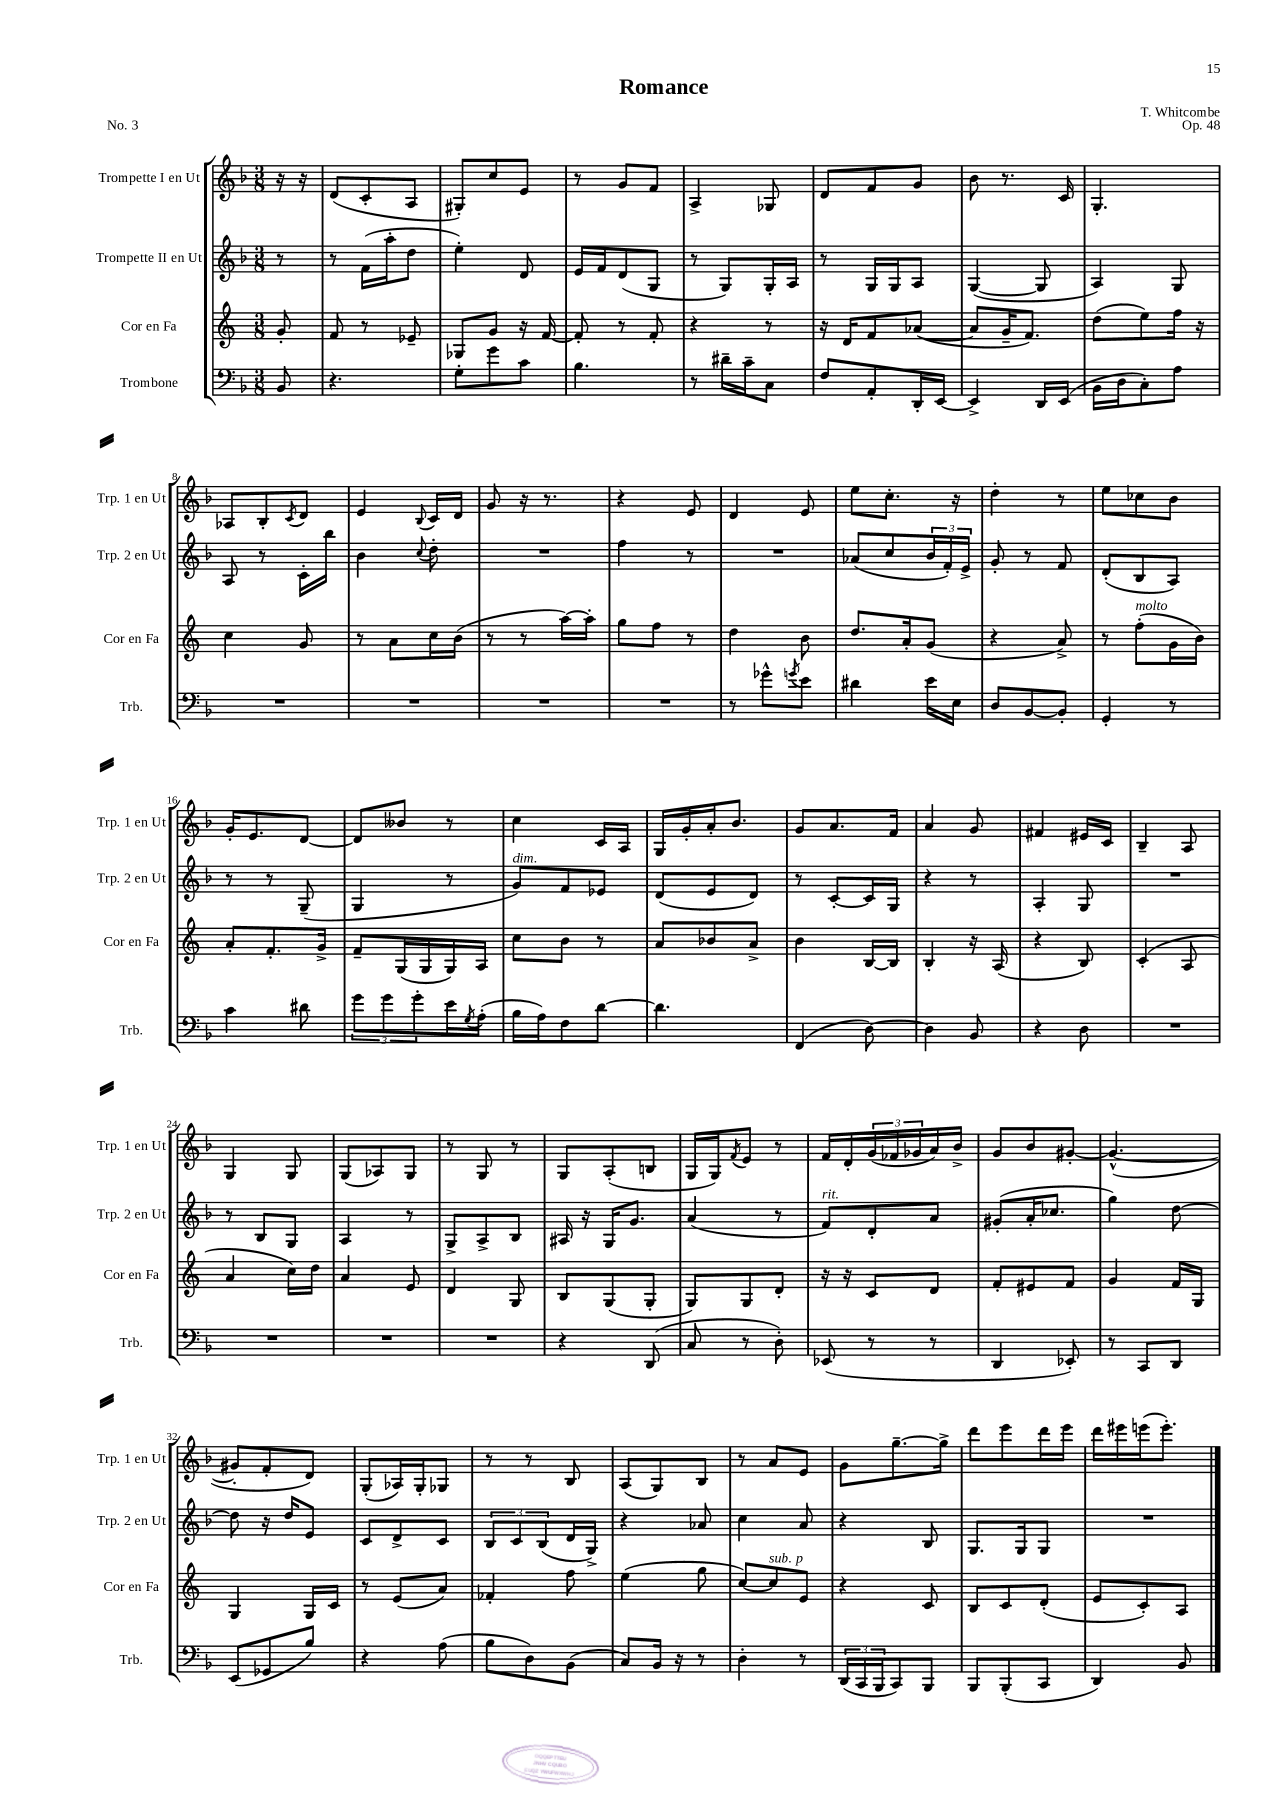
\header { title = "Romance" composer = "T. Whitcombe" opus = "Op. 48" piece = "No. 3" }
<<
\new StaffGroup <<
\new Staff = "s0" \with { instrumentName = "Trompette I en Ut" shortInstrumentName = "Trp. 1 en Ut" } {
    \clef treble \key f \major \numericTimeSignature \time 3/8 \partial 8
    r16 r16 |
    d'8( c'8-. a8 |
    gis8-.) c''8 e'8 |
    r8 g'8 f'8 |
    a4-> ges8 |
    d'8 f'8 g'8 |
    bes'8 r8. c'16 |
    g4.-. |
    aes8 bes8-. \acciaccatura { c'8 } d'8 |
    e'4 \appoggiatura { bes8 } c'16 d'16 |
    g'8 r16 r8. |
    r4 e'8 |
    d'4 e'8 |
    e''8 c''8.-. r16 |
    d''4-. r8 |
    e''8 ces''8 bes'8 |
    g'16-. e'8. d'8~ |
    d'8 beses'8 r8 |
    c''4 c'16 a16 |
    g16 g'16-. a'16-. bes'8. |
    g'8 a'8. f'16 |
    a'4 g'8 |
    fis'4 eis'16 c'16 |
    bes4-- a8 |
    g4 g8 |
    g8( aes8) g8 |
    r8 g8 r8 |
    g8 a8-.( b8 |
    g16 g16) \acciaccatura { f'8 } e'8 r8 |
    f'16 d'16-. \tuplet 3/2 { g'16( fes'16 ges'16 } a'16) bes'16-> |
    g'8 bes'8 gis'8~-. |
    gis'4.~-^( |
    gis'8-. f'8-. d'8) |
    g8-.( aes16) g16-. ges8 |
    r8 r8 bes8 |
    a8( g8) bes8 |
    r8 a'8 e'8 |
    g'8 g''8.~-- g''16-> |
    d'''8 e'''8 d'''16 e'''16 |
    d'''16 eis'''16 e'''16( e'''8.-.) \bar "|." |
}
\new Staff = "s1" \with { instrumentName = "Trompette II en Ut" shortInstrumentName = "Trp. 2 en Ut" } {
    \clef treble \key f \major \numericTimeSignature \time 3/8 \partial 8
    r8 |
    r8 f'16( a''16-. d''8 |
    e''4-.) d'8 |
    e'16 f'16 d'8( g8 |
    r8 g8) g16-. a16 |
    r8 g16 g16 a8 |
    g4~( g8 |
    a4) g8 |
    a8 r8 c'16-. bes''16 |
    bes'4 \appoggiatura { c''8 } d''8-. |
    R4. |
    f''4 r8 |
    R4. |
    aes'8( c''8 \tuplet 3/2 { bes'16 f'16-.) e'16-> } |
    g'8-. r8 f'8 |
    d'8-.( bes8 a8) |
    r8 r8 g8--( |
    g4 r8 |
    g'8^\markup { \italic "dim." }) f'8 ees'8 |
    d'8( e'8 d'8) |
    r8 c'8~-. c'16 g16 |
    r4 r8 |
    a4-. g8 |
    R4. |
    r8 bes8 g8 |
    a4 r8 |
    g8-> a8-> bes8 |
    ais16 r16 g16 g'8. |
    a'4( r8 |
    f'8^\markup { \italic "rit." }) d'8-. a'8 |
    gis'8-.( a'16-. ces''8. |
    g''4) d''8~ |
    d''8 r16 d''16 e'8 |
    c'8 d'8-> c'8 |
    \tuplet 3/2 { bes8 c'8 bes8( } d'16 g16->) |
    r4 aes'8 |
    c''4 a'8 |
    r4 bes8 |
    g8. g16 g8 |
    R4. \bar "|." |
}
\new Staff = "s2" \with { instrumentName = "Cor en Fa" shortInstrumentName = "Cor en Fa" } {
    \clef treble \key c \major \numericTimeSignature \time 3/8 \partial 8
    g'8-. |
    f'8 r8 ees'8-- |
    ges8 g'8 r16 f'16~ |
    f'8-. r8 f'8-. |
    r4 r8 |
    r16 d'16 f'8 aes'8~( |
    aes'8 g'16-- f'8.) |
    d''8( e''8) f''16 r16 |
    c''4 g'8 |
    r8 a'8 c''16 b'16( |
    r8 r8 a''16~) a''16-. |
    g''8 f''8 r8 |
    d''4 b'8 |
    d''8. a'16-. g'8( |
    r4 a'8->) |
    r8 f''8-.^\markup { \italic "molto" }( g'16 b'16) |
    a'8-. f'8.-. g'16-> |
    f'8-- g16( g16 g16) a16 |
    c''8 b'8 r8 |
    a'8 bes'8 a'8-> |
    b'4 b16~ b16 |
    b4-. r16 a16( |
    r4 b8) |
    c'4-.( a8 |
    a'4 c''16) d''16 |
    a'4 e'8 |
    d'4 g8 |
    b8 g8( g8-. |
    g8) g8 d'8-. |
    r16 r16 c'8 d'8 |
    f'8-. eis'8 f'8 |
    g'4 f'16 g16 |
    g4 g16 c'16 |
    r8 e'8( a'8) |
    fes'4-. f''8 |
    e''4( g''8 |
    c''8~) c''8^\markup { \italic "sub. p" } e'8 |
    r4 c'8 |
    b8 c'8 d'8-.( |
    e'8 c'8-.) a8 \bar "|." |
}
\new Staff = "s3" \with { instrumentName = "Trombone" shortInstrumentName = "Trb." } {
    \clef bass \key f \major \numericTimeSignature \time 3/8 \partial 8
    bes,8 |
    r4. |
    g8-. g'8 c'8 |
    bes4. |
    r8 dis'16-- c'16-- c8 |
    f8 a,8-. d,16-. e,16~ |
    e,4-> d,16 e,16( |
    bes,16 d16 c8-.) a8 |
    R4. |
    R4. |
    R4. |
    R4. |
    r8 ges'8-^ \acciaccatura { g'8 } e'8 |
    dis'4 e'16 e16 |
    d8 bes,8~ bes,8-. |
    g,4-. r8 |
    c'4 dis'8 |
    \tuplet 3/2 { g'8 g'8 g'8-. } e'16 \acciaccatura { g8 } a16-.( |
    bes16 a16) f8 d'8~ |
    d'4. |
    f,4( d8~) |
    d4 bes,8 |
    r4 d8 |
    R4. |
    R4. |
    R4. |
    R4. |
    r4 d,8( |
    c8 r8 d8-.) |
    ees,8( r8 r8 |
    d,4 ees,8-.) |
    r8 c,8 d,8 |
    e,8( ges,8 bes8) |
    r4 a8( |
    bes8 d8) bes,8( |
    c8) bes,16 r16 r8 |
    d4-. r8 |
    \tuplet 3/2 { d,16( c,16 bes,,16 } c,8) bes,,8 |
    bes,,8 bes,,8-.( c,8 |
    d,4) bes,8 \bar "|." |
}
>>
>>
